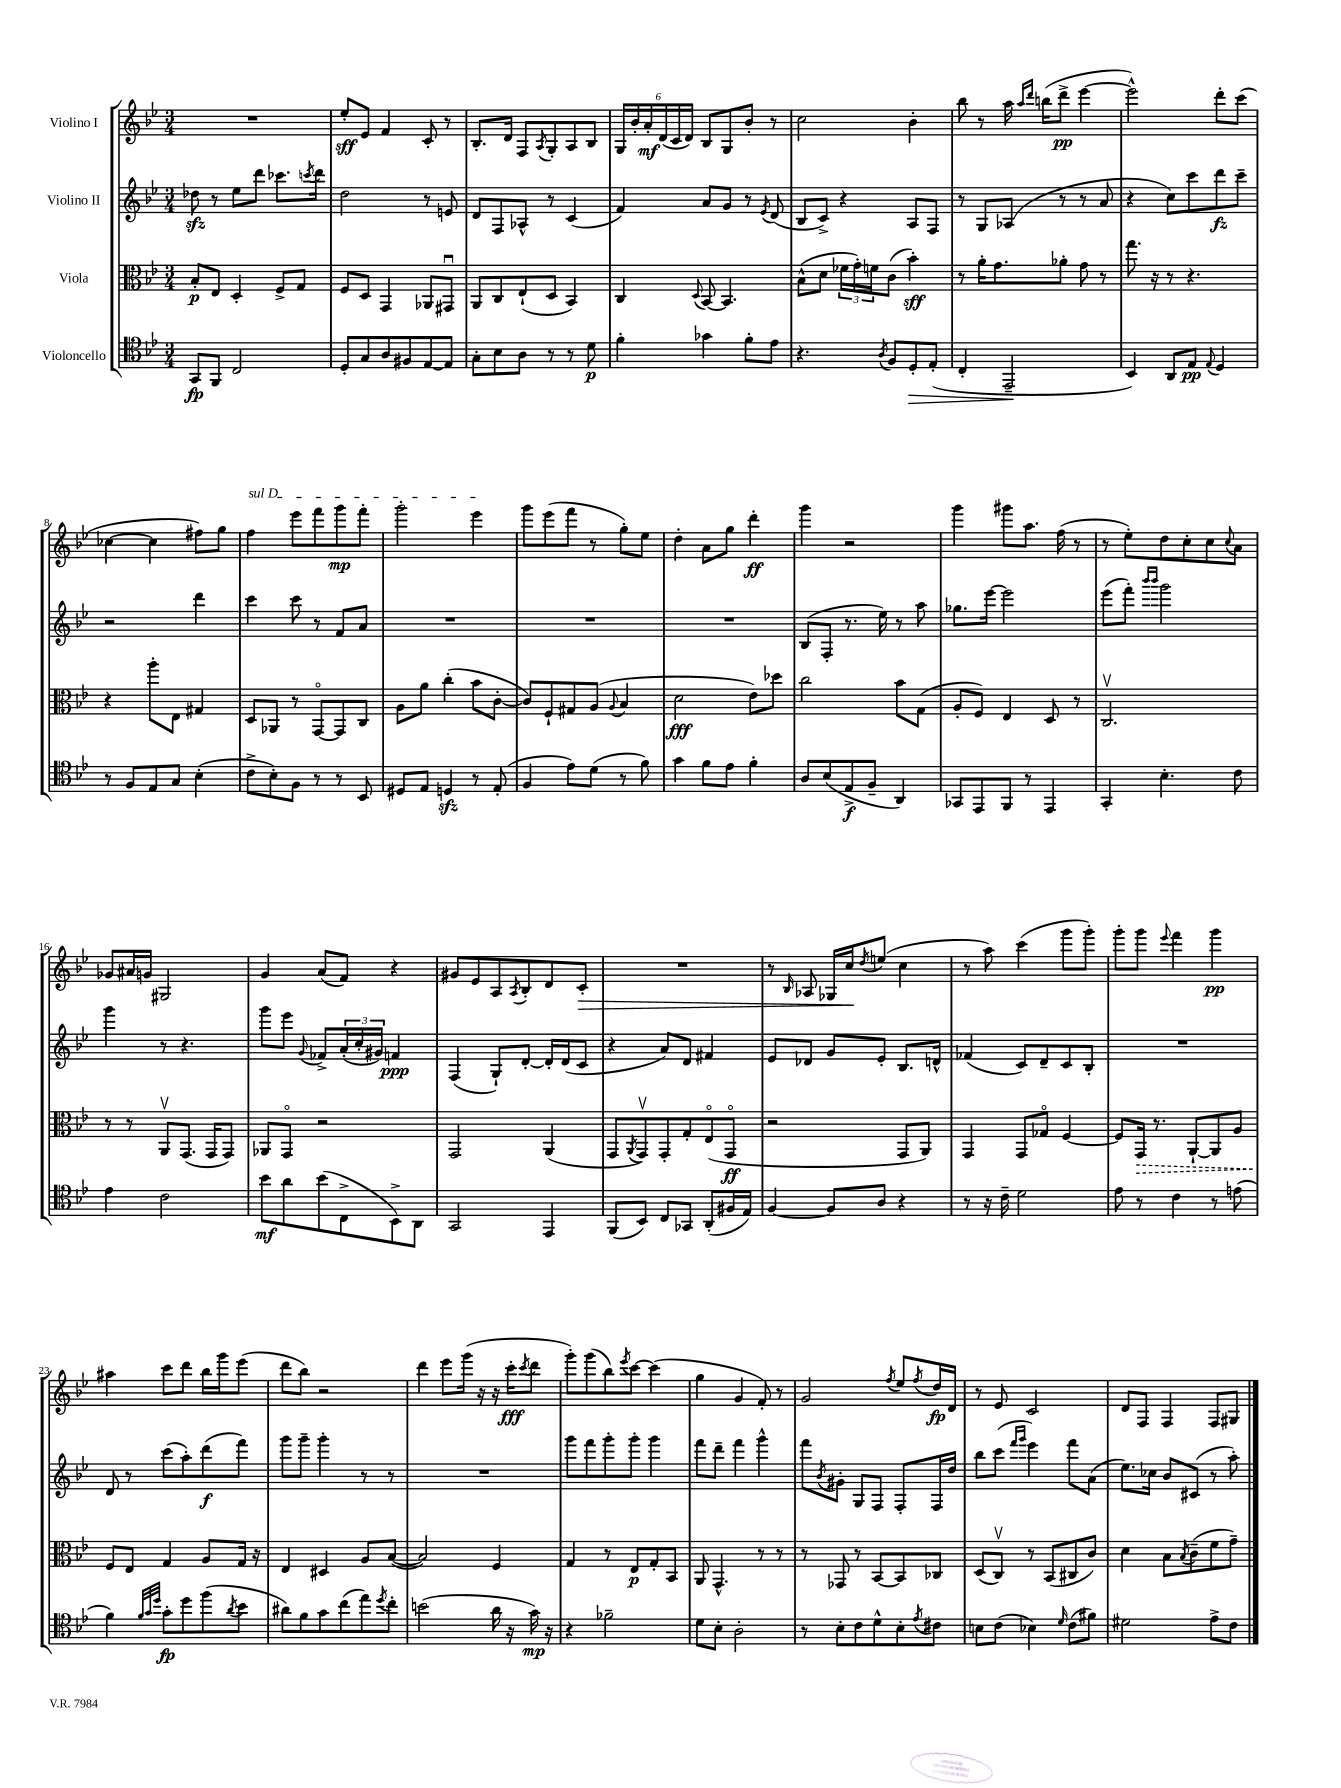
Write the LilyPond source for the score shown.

<<
\new StaffGroup <<
\new Staff = "s0" \with { instrumentName = "Violino I" } {
    \clef treble \key bes \major \numericTimeSignature \time 3/4
    R2. |
    ees''8-.\sff ees'8 f'4 c'8-. r8 |
    bes8.-. d'16 f8 \acciaccatura { a8 } g8-. a8 bes8 |
    \tuplet 6/4 { g16 bes'16-. a'16-.\mf d'16( c'16 d'16) } bes8 g8 bes'8-. r8 |
    c''2 bes'4-. |
    bes''8 r8 a''16 \grace { a''16 d'''16 } b''16( d'''8->\pp ees'''4~ |
    ees'''2-^) d'''8-. c'''8( |
    ces''4~ ces''4 fis''8) g''8 |
    \once \override TextSpanner.bound-details.left.text = \markup { \italic "sul D" } f''4\startTextSpan ees'''8 f'''8 g'''8\mp f'''8-. |
    g'''2-. ees'''4\stopTextSpan |
    g'''8 ees'''8( f'''8 r8 g''8-.) ees''8 |
    d''4-. a'8 g''8 d'''4-.\ff |
    g'''4 r2 |
    g'''4 gis'''8 a''8. f''16( r8 |
    r8 ees''8-.) d''8 c''8-. c''8 \appoggiatura { c''8 } a'8 |
    ges'8 ais'16 g'16 gis2 |
    g'4 a'8( f'8) r4 |
    gis'8 ees'8 a8 \acciaccatura { a8 } bes8-. d'8 c'8-.\> |
    R2. |
    r8 \grace { bes16 } aes8 ges16 c''16\! \acciaccatura { d''8 } e''8( c''4 |
    r8 a''8) c'''4( g'''8 g'''8-.) |
    g'''8-. g'''8 \appoggiatura { ees'''8 } f'''4 g'''4\pp |
    ais''4 c'''8 d'''8 bes''16 g'''16 ees'''8( |
    d'''8 bes''8) r2 |
    d'''4 ees'''8 g'''16( r16 r16 c'''16-.\fff \acciaccatura { c'''8 } d'''8 |
    g'''8-.) g'''8( bes''8) \acciaccatura { ees'''8 } c'''8~ c'''4( |
    g''4 g'4 f'8-.) r8 |
    g'2 \acciaccatura { f''8 } ees''8 \acciaccatura { f''8 } d''16\fp d'16 |
    r8 ees'8 c'2 |
    d'8 f8 f4 f8 gis8 \bar "|." |
}
\new Staff = "s1" \with { instrumentName = "Violino II" } {
    \clef treble \key bes \major \numericTimeSignature \time 3/4
    des''8\sfz r8 ees''8 d'''8 ces'''8. \acciaccatura { c'''8 } d'''16 |
    d''2 r8 e'8 |
    d'8 f8 aes8-^ r8 c'4( |
    f'4) a'8 g'8 r8 \acciaccatura { ees'8 } d'8( |
    bes8 c'8->) r4 a8 f8 |
    r8 g8 aes8( r8 r8 a'8 |
    r4 c''8) c'''8 d'''8\fz c'''8-- |
    r2 d'''4 |
    c'''4 c'''8 r8 f'8 a'8 |
    R2. |
    R2. |
    R2. |
    bes8( f8-. r8. ees''16) r8 a''8 |
    ges''8. ees'''16~ ees'''2 |
    ees'''8( f'''8-.) \grace { bes'''16 bes'''16 } g'''2 |
    g'''4 r8 r4. |
    g'''8 ees'''8 \appoggiatura { g'8 } fes'8-> \tuplet 3/2 { a'16-.( c''16-. gis'16) } f'4\ppp |
    f4( g8-!) d'8~-. d'16-. d'16( c'8 |
    r4 a'8) d'8 fis'4 |
    ees'8 des'8 g'8 ees'8-. bes8. d'16-^ |
    fes'4( c'8) d'8-- c'8 bes8-. |
    R2. |
    d'8 r8 c'''8( a''8-.) d'''8\f( f'''8) |
    g'''8 g'''8-- g'''4-. r8 r8 |
    R2. |
    g'''8 f'''8 g'''8-. g'''8-. g'''4 |
    f'''8 d'''8-- f'''4 g'''4-^ |
    f'''8 \acciaccatura { bes'8 } gis'8-. g8 f8 f8-. f16 d''16 |
    bes''8 c'''8( \grace { f'''16 g'''16 } ees'''4) f'''8 a'8( |
    ees''8.) ces''16 bes'8 cis'8( r8 a''8-.) \bar "|." |
}
\new Staff = "s2" \with { instrumentName = "Viola" } {
    \clef alto \key bes \major \numericTimeSignature \time 3/4
    bes8-.\p ees8 d4-. f8-> g8 |
    f8 d8 g,4 aes,8 gis,8\downbow |
    a,8 c8 ees8-!( d8 bes,4) |
    c4 \appoggiatura { d8 } bes,8~ bes,4. |
    bes8-^( d'8 \tuplet 3/2 { fes'16 g'16-.) f'16 } c'8( bes'4-.\sff) |
    r8 a'16-. g'8. aes'8-. g'8 r8 |
    g''8. r16 r8 r4. |
    r4 a''8-. ees8 gis4 |
    d8 aes,8 r8 g,8~\flageolet g,8 c8 |
    a8 a'8 c''4-.( bes'8 c'8~-. |
    c'8) f8-! gis8 a8( \appoggiatura { a8 } bes4 |
    d'2\fff ees'8) des''8 |
    c''2 bes'8 g8( |
    a8-. f8) ees4 d8 r8 |
    c2.\upbow |
    r8 r8 a,8\upbow g,8.( g,16 g,8) |
    aes,8 g,8\flageolet r2 |
    g,2 a,4( |
    g,8 \acciaccatura { a,8 } g,8\upbow) g,8-. g8-. ees8\flageolet( g,8\flageolet\ff |
    r2 g,8 a,8) |
    g,4 g,8 ges8\flageolet f4~ |
    f8 \once \override Hairpin.style = #'dashed-line g,16\> r8. a,8~-! a,8 a8 |
    f8\! ees8 g4 a8 g16 r16 |
    ees4 dis4 a8 bes8~( |
    bes2) f4 |
    g4 r8 ees8\p g8-. bes,8 |
    a,8 g,4.-^ r8 r8 |
    r8 ges,8 r8 bes,8~ bes,8 ces8 |
    d8( c8\upbow) r8 bes,8( cis8 c'8) |
    d'4 bes8 \acciaccatura { bes8 } c'8--( f'8 g'8--) \bar "|." |
}
\new Staff = "s3" \with { instrumentName = "Violoncello" } {
    \clef tenor \key bes \major \numericTimeSignature \time 3/4
    g,8\fp f,8 c2 |
    d8-. g8 a8 fis8 ees8~ ees8 |
    g8-. bes8 a8 r8 r8 d'8\p |
    f'4-. ges'4 f'8-. ees'8 |
    r4. \acciaccatura { a8 } f8 d8-.\> ees8-.( |
    c4-. ees,2--\! |
    bes,4) a,8 ees8\pp \appoggiatura { ees8 } d4 |
    r8 f8 ees8 g8 bes4-.( |
    c'8-> bes8-.) f8 r8 r8 bes,8 |
    dis8 ees8 d4\sfz r8 ees8-.( |
    f4 ees'8) d'8( r8 f'8) |
    g'4 f'8 ees'8 f'4-. |
    a8 bes8( ees8->\f f8-- a,4) |
    ges,8 ees,8 f,8 r8 ees,4 |
    g,4-. bes4.-. c'8 |
    ees'4 c'2 |
    bes'8\mf a'8 bes'8( c8-> bes,8->) a,8 |
    g,2 ees,4 |
    f,8( bes,8) c8 ges,8 a,8-.( fis16 ees16) |
    f4~ f8 a8 r4 |
    r8 r16 c'16-- d'2 |
    ees'8 r8 c'4 r8 e'8( |
    f'4) \grace { f'32 g'32 d''32 } g'8-.\fp d''8 f''8( \acciaccatura { a'8 } bes'8 |
    ais'8) f'8 g'8 c''8( ees''8) \acciaccatura { d''8 } c''8-. |
    b'2( a'16 r16 g'16\mp) r16 |
    r4 fes'2-- |
    d'8 bes8-. a2-. |
    r8 bes8-. c'8 d'8-^ bes8-. \acciaccatura { ees'8 } cis'8 |
    b8 c'8( bes4) \grace { d'16 } c'8( fis'8) |
    dis'2 ees'8-> c'8 \bar "|." |
}
>>
>>
